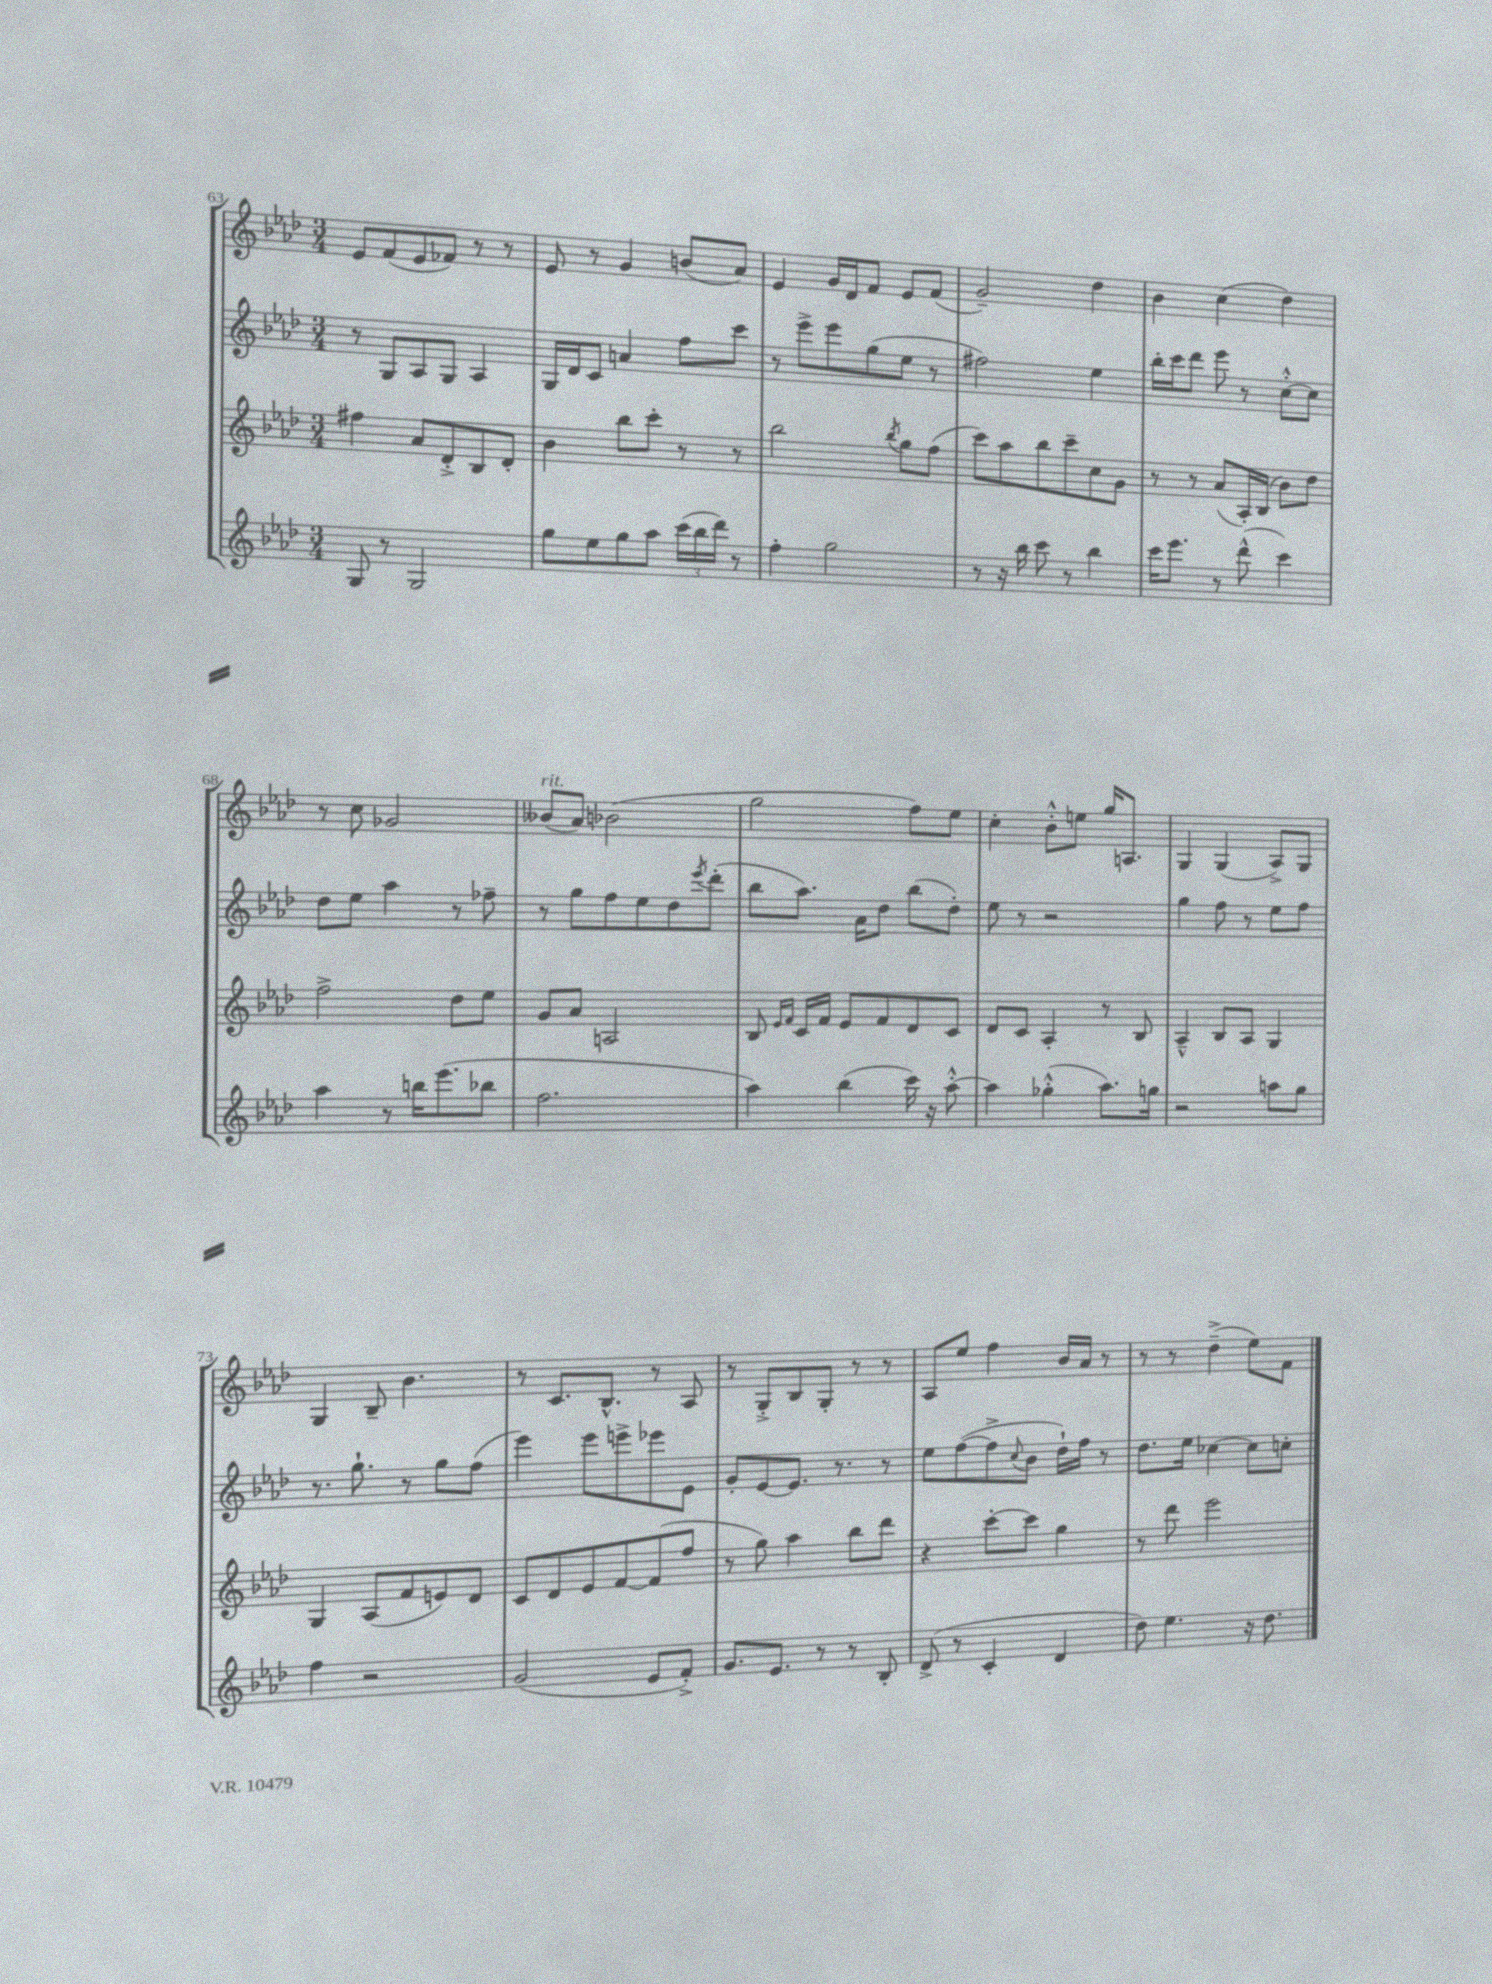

**kern	**kern	**kern	**kern
*part4	*part3	*part2	*part1
*staff4	*staff3	*staff2	*staff1
*clefG2	*clefG2	*clefG2	*clefG2
*k[b-e-a-d-]	*k[b-e-a-d-]	*k[b-e-a-d-]	*k[b-e-a-d-]
*M3/4	*M3/4	*M3/4	*M3/4
=63	=63	=63	=63
8G/	4ff#X\	8r	8e-/L
8r	.	8G/L	(8f/
2G/	8a-/L	8A-/	8e-/
.	8d-'^/	8G/J	8f-X/J)
.	8B-/	4A-/	8r
.	8d-'/J	.	8r
=64	=64	=64	=64
8gg\L	4b-\	16G/LL	8e-/
.	.	16d-/J	.
8ee-\	.	8c/J	8r
8gg\	8bb-\L	4an/	4g/
8aa-\J	8ccc'\J	.	.
(24ccc\LL	8r	8ff\L	(8bn/L
24bb-\	.	.	.
24ddd-\JJ)	.	.	.
8r	8r	8ccc\J	8a-/J)
=65	=65	=65	=65
4ff'\	2bb-\	8r	4e-/
.	.	8eee-^\L	.
2gg\	.	8eee-\	16g/LL
.	.	.	16d-/J
.	.	(8gg\	8f/J
.	8qbb-/	.	.
.	8gg\L	8ee-\J	8e-/L
.	(8ff\J	8r	(8f/J
=66	=66	=66	=66
8r	8ccc\L)	2ff#X\)	2g~/)
16r	8aa-\	.	.
16bb-\	.	.	.
8ccc\	8bb-\	.	.
8r	8ccc~\	.	.
4bb-\	8cc\	4ee-\	4dd-\
.	8g\J	.	.
=67	=67	=67	=67
16ccc\KL	8r	16bb-'\LL	4b-\
8.eee-\J	.	16ccc\J	.
.	8r	8ddd-\J	.
8r	(8a-/L	8eee-\	(4cc\
(8ddd-^^\	16A-'/L)	8r	.
.	(16B-/JJ	.	.
4ccc\)	8b-\L)	[8cc'^^\L	4dd-\)
.	8dd-\J	8cc\J]	.
!!LO:LB:g=z
=68	=68	=68	=68
4aa-\	2ff^\	8dd-\L	8r
.	.	8ee-\J	8cc\
8r	.	4aa-\	2g-X/
16bbn\KL	.	.	.
(8.eee-\	.	.	.
.	8dd-\L	8r	.
8bb-X\J	8ee-\J	8ff-X~\	.
=69	=69	=69	=69
!	!	!	!LO:TX:a:i:t=rit.
2.ff\	8g/L	8r	(8b--X/L
.	8a-/J	8gg\L	8a-/J)
.	2An/	8ff\	(2b-X\
.	.	8ee-\	.
.	.	8dd-\	.
.	.	8qeee-/	.
.	.	(8ddd-'\J	.
=70	=70	=70	=70
4aa-\)	8B-/	8bb-\L	2gg\
.	16qqe-/LL	.	.
.	16qqf/JJ	.	.
.	16c/LL	8.aa-\J)	.
.	16f/JJ	.	.
(4bb-\	8e-/L	.	.
.	.	16a-\KL	.
.	8f/	8dd-\J	.
16ccc\)	8d-/	(8bb-\L	8ff\L)
16r	.	.	.
[8aa-'^^\	8c/J	8dd-'\J)	8ee-\J
=71	=71	=71	=71
4aa-\]	8d-/L	8ee-\	4cc'\
.	8c/J	8r	.
(4gg-X'^^\	4A-'/	2r	8b-'^^\L
.	.	.	8een\J
8.aa-\L)	8r	.	16gg/KL
.	.	.	8.An/J
.	8B-/	.	.
16ggn\Jk	.	.	.
=72	=72	=72	=72
2r	4A-~^^/	4gg\	4G/
.	8B-/L	8ff\	(4G/
.	8A-/J	8r	.
8aan\L	4G/	8ee-\L	8A-^/L)
8gg\J	.	8ff\J	8G/J
!!LO:LB:g=z
=73	=73	=73	=73
4ff\	4G/	8.r	4G/
.	.	8.gg`\	.
2r	(8A-/L	.	8B-~/
.	8f/	8r	4.b-\
.	8en/)	8gg\L	.
.	8d-/J	(8ff\J	.
=74	=74	=74	=74
(2g/	8c/L	4eee-\)	8r
.	8d-/	.	8.c/L
.	8e-/	8eee-\L	.
.	.	.	8.B-^^/J
.	[8f/	8eeen^\	.
8e-/L	(8f/]	8eee-X\	8r
8f'^/J)	8ff/J	8e-\J	8A-/
=75	=75	=75	=75
8.g/L	8r	8g'/L	8r
.	8gg\)	[8e-/	8G'^/L
8.e-/J	.	.	.
.	4aa-\	8.e-/J]	8B-/
8r	.	.	8G'/J
.	.	8.r	.
8r	8bb-\L	.	8r
8B-'/	8ddd-\J	8r	8r
=76	=76	=76	=76
(8d-^/	4r	8ee-\L	8A-/L
8r	.	([8ff\	8ee-/J
4c'/	[8ccc'\L	8ff^\]	4ff\
.	.	8qqcc/	.
.	8ccc\J]	8b-\J	.
4d-/	4gg\	16dd-`\LL)	16b-/LL
.	.	16ff\JJ	16a-/JJ
.	.	8r	8r
=77	=77	=77	=77
8dd-\)	8r	8.dd-\L	8r
4.ee-\	8ddd-\	.	8r
.	.	16ee-\Jk	.
.	2eee-\	[4cc-X\	(4dd-~^\
16r	.	8cc-\L]	8ee-\L)
8.dd-\	.	.	.
.	.	8ccn'\J	8f\J
==	==	==	==
*-	*-	*-	*-
